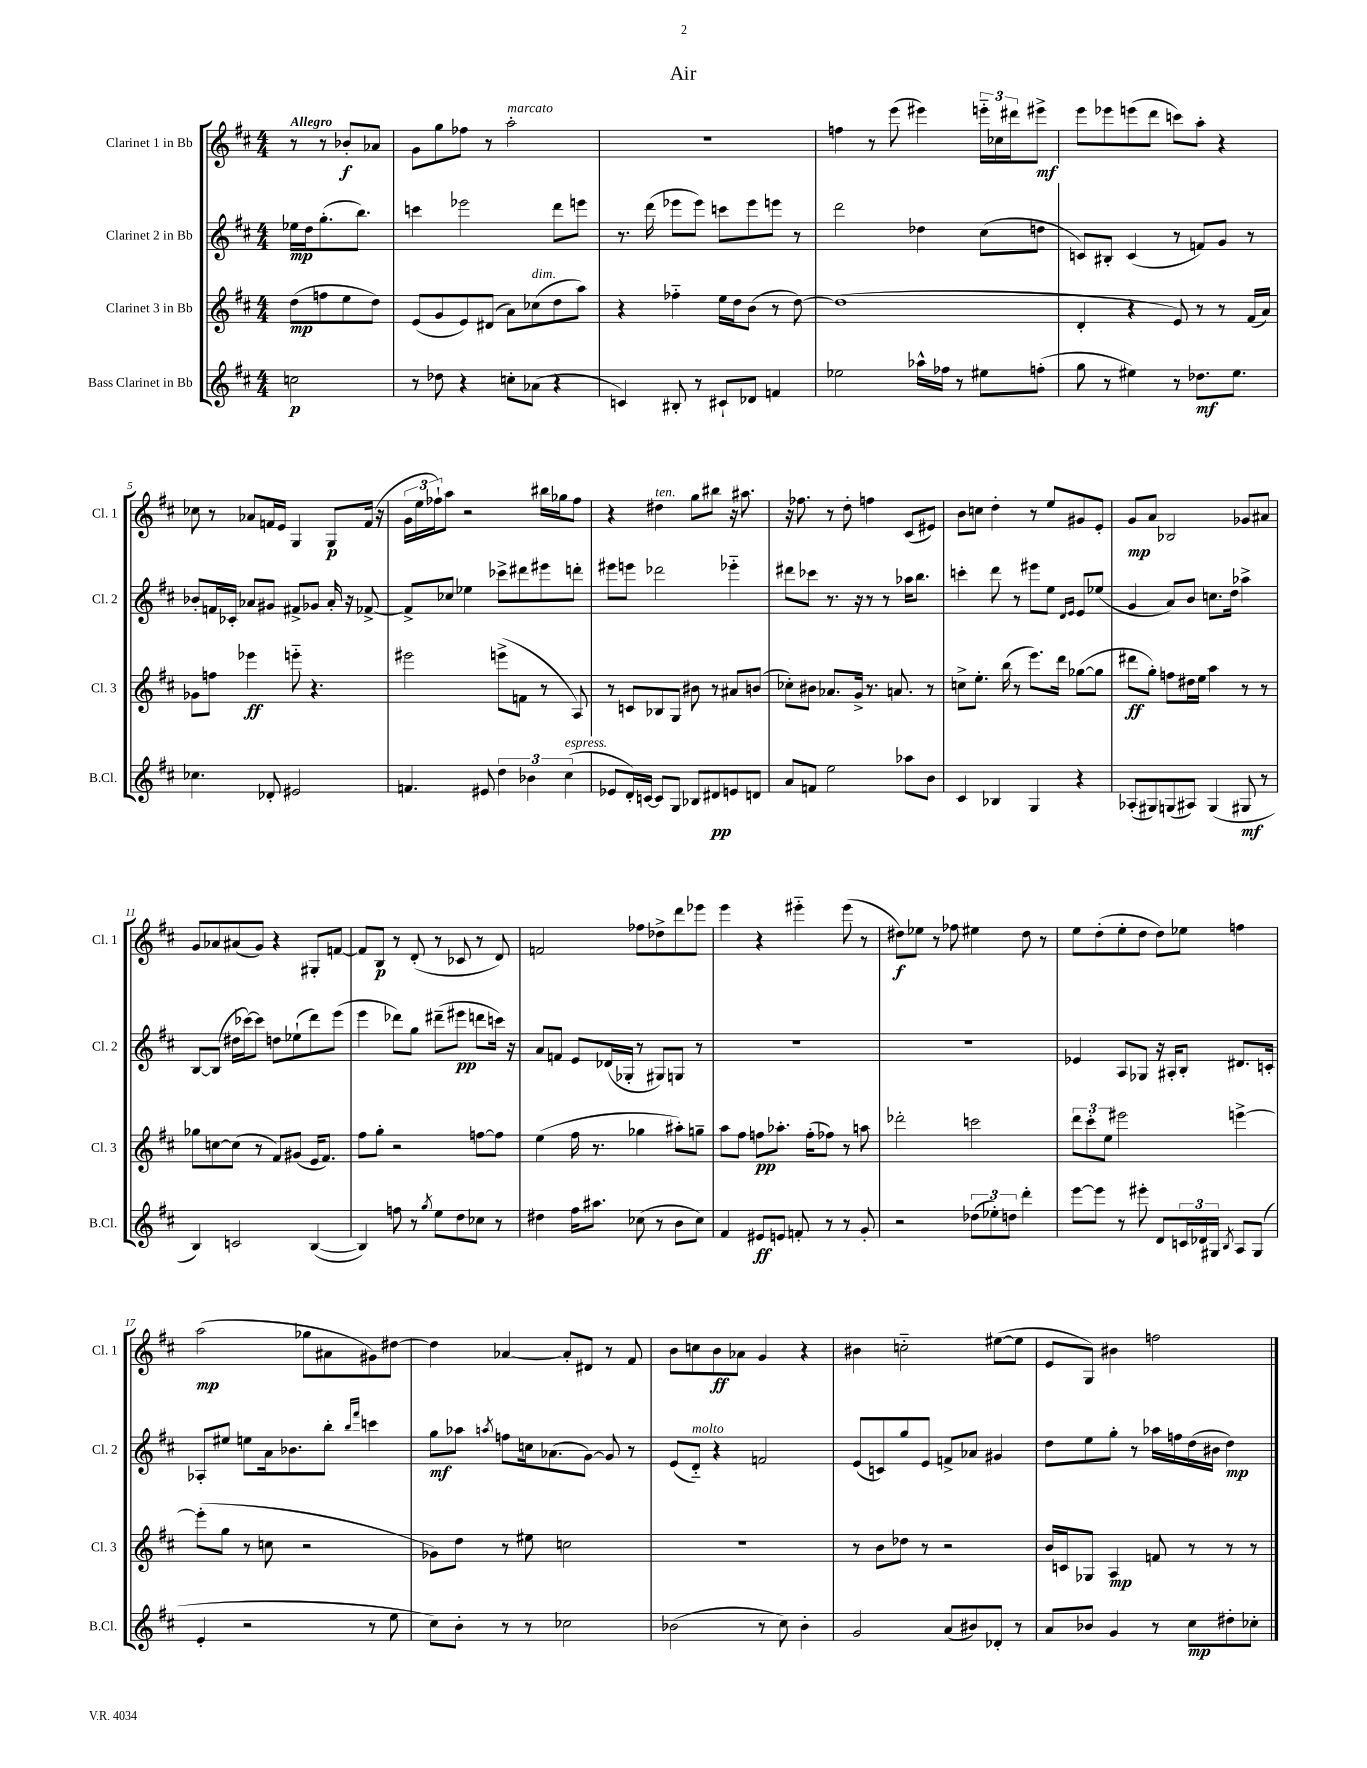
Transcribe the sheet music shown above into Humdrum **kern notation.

**kern	**kern	**kern	**kern
*staff4	*staff3	*staff2	*staff1
*clefG2	*clefG2	*clefG2	*clefG2
*k[f#c#]	*k[f#c#]	*k[f#c#]	*k[f#c#]
*M4/4	*M4/4	*M4/4	*M4/4
2cc	(8dd	16ee-	8r
.	.	16dd	.
.	8ff	(8.gg'	8r
.	8ee	.	8b-'
.	.	8.bb)	.
.	8dd)	.	8a-
=	=	=	=
8r	(8e	4ccc	8g
8dd-	8g	.	8gg
4r	8e)	2eee-	8ff-
.	(8d#	.	8r
8cc'	8a)	.	2aa'
(8a-	(8cc-	.	.
4r	8dd	8ddd	.
.	8aa)	8eee	.
=	=	=	=
4c)	4r	8.r	1r
.	.	(16ddd	.
8B#'	4ff-'~	8eee-	.
8r	.	8eee-)	.
8c#`	16ee	8ccc	.
.	16dd	.	.
8d-	(8b	8eee-	.
4f	8r	8eee	.
.	[8dd)	8r	.
=	=	=	=
2ee-	(1dd]	2ddd	4ff
.	.	.	8r
.	.	.	(8eee
16aa-^^	.	4dd-	4eee#)
16ff-	.	.	.
8r	.	.	.
8ee#	.	(8cc#	24eee'~
.	.	.	24cc-
.	.	.	24ddd#
(8ff'	.	8dd	8eee#^
=	=	=	=
8gg	4d'	8c)	8eee
8r	.	8B#'	8eee-
4ee#)	4r	(4c	(8eee
.	.	.	8ddd
8r	8e)	8r	8ccc)
8.dd-	8r	8f)	8aa'
.	8r	8g	4r
8.ee#	.	.	.
.	(16f#	8r	.
.	16a)	.	.
=	=	=	=
4.cc-	8g-	8b-'	8cc-
.	8ff	16f	8r
.	.	16c-'	.
.	4eee-	8a-	8a-
8d-'	.	8g#	16f
.	.	.	16e
2e#	8eee'~	8f#^	4G
.	4.r	8g-	.
.	.	16a-'	8G
.	.	16r	.
.	.	[8f-^	(16f
.	.	.	16r
=	=	=	=
4.f	2eee#	8f-^]	24g
.	.	.	24ee
.	.	.	24ff-`)
.	.	8cc-	8aa
.	.	4ee-	2r
8e#	.	.	.
6dd	(8eee^	8ccc-^	.
.	8f	8ddd#	.
6b-	.	.	.
.	8r	8eee#	16bb#
.	.	.	16gg-
(6cc#	.	.	.
.	8A)	8ddd'	8ff-
=	=	=	=
8e-	8r	8eee#	4r
16d')	8c	8eee	.
[16c	.	.	.
8c]	8B-	2ddd-	4dd#
8G	8G	.	.
8B-	8b#	.	8gg
8d#	8r	.	8bb#
8e	8a#	4eee-'~	16r
.	.	.	8.aa#
8d	(8b	.	.
=	=	=	=
8a	8cc-')	8ddd#	16r
.	.	.	8.ff-
8f	8b#	8ccc-	.
2ee	8.a-	8.r	8r
.	.	.	8dd'
.	16g^	16r	.
.	8.r	8r	4ff
.	.	8r	.
.	8.a	.	.
8aa-	.	16aa-	(8c#
.	.	8.bb	.
8b	8r	.	8e#)
=	=	=	=
4c#	8cc^	4ccc'	8b
.	8.ee'	.	8cc
4B-	.	8ddd	4dd'
.	(16bb	.	.
.	8r	8r	.
4G	8.eee)	8eee#	8r
.	.	8ee	8ee
.	16ddd	.	.
.	.	16qqd	.
.	.	16qqe	.
4r	([8gg-	8e	8g#
.	8gg-]	(8ee-	8e'
=	=	=	=
(8A-'	8ddd#	4g	8g
8G#)	8gg')	.	8a
(8G	8ff	8a)	2B-
8A#)	16dd#	8b	.
.	16ee	.	.
(4G	4aa	8.cc	.
.	.	16dd	.
8G#	8r	4aa-^	8g-
8r	8r	.	8a#
=	=	=	=
4B)	8gg-	[8B	8g
.	[8cc	(8B]	8a-
2c	(8cc]	16dd#	(8a#
.	.	[16ccc-)	.
.	8r	8ccc-]	8g)
.	8f#)	8dd	4r
.	(8g#	(8ee-`	.
([4B	16e	8ddd)	8G#'
.	8.f#)	.	.
.	.	(8eee	[8f
=	=	=	=
4B])	8ff#	4eee	8f]
.	8gg'	.	8B
8ff	2r	8ddd-)	8r
8r	.	8gg	(8d'
8qgg	.	.	.
8ee	.	(8ddd#~	8r
8dd	.	8eee#	8c-
8cc-	[8ff	8ddd	8r
8r	8ff]	16ccc)	8d)
.	.	16r	.
=	=	=	=
4dd#	(4ee	8a	2f
.	.	8f	.
16ff#	16ff#	8e	.
8.aa#	8.r	.	.
.	.	(16d-	.
.	.	16G-'	.
(8cc-	4gg-	8r	8ff-
8r	.	8G#)	8dd-^
8b	8aa#')	8G	8ddd
8cc-)	8gg~	8r	8eee-
=	=	=	=
4f#	8aa	1r	4eee
.	8ff#	.	.
8e#	8ff	.	4r
8e	8.aa-'	.	.
8f'	.	.	4eee#'~
.	(16ff'	.	.
8r	8ff-)	.	.
8r	8r	.	(8eee#
8g'	8aa	.	8r
=	=	=	=
2r	2ddd-'	1r	8dd#)
.	.	.	8ee-
.	.	.	8r
.	.	.	8ff-
(12dd-	2ccc	.	4ee#
12ee-')	.	.	.
12dd	.	.	.
4ddd'	.	.	8dd#
.	.	.	8r
=	=	=	=
[8eee	12ddd	4e-	8ee
.	12ccc#'	.	.
8eee]	.	.	(8dd'
.	12ee	.	.
8r	2eee#	8A	8ee'
8eee#'	.	8G-	8dd
8d	.	16r	8dd)
.	.	16A#'	.
24c	.	8B'	8ee-
24d-	.	.	.
24G#	.	.	.
8qB	.	.	.
8A	[4eee^	8.d#	4ff
(8G#	.	.	.
.	.	16c'	.
=	=	=	=
4e'	(8eee']	8A-'	(2aa
.	8gg	8ee#	.
2r	8r	8ee	.
.	8cc	16a	.
.	.	8.b-	.
.	2r	.	8gg-
.	.	8bb'	8a#
.	.	16qqbb	.
.	.	16qqfff#	.
8r	.	4ccc	8g#)
8ee	.	.	[8dd#
=	=	=	=
8cc#)	8g-)	8gg	4dd#]
8b'	8dd	8aa-	.
.	.	8qaa	.
8r	8r	8ff	[4a-
8r	8ee#	16cc	.
.	.	(8.a-	.
2cc-	2cc	.	8a-']
.	.	[8g)	8d#
.	.	8g]	8r
.	.	8r	8f#
=	=	=	=
(2b-	1r	(8e	8b
.	.	8d'~)	8cc
.	.	4r	8b
.	.	.	8a-
8r	.	2f	4g
8cc#)	.	.	.
4b-'	.	.	4r
=	=	=	=
2g	8r	(8e	4b#
.	8b	8c)	.
.	8dd-	8gg	2cc'~
.	8r	8e	.
(8a	2r	8f^	.
8b#)	.	8a-	.
8d-'	.	4g#	([8ee#
8r	.	.	8ee#]
=	=	=	=
8a	16b	8dd	8e
.	16c	.	.
8b-	8G-	8ee	8G)
4g	4A	8gg'	4b#
.	.	8r	.
8r	8f	16aa-	2ff
.	.	16ff	.
8cc#	8r	(16dd	.
.	.	16b#	.
8dd#'	8r	4dd)	.
8cc-'	8r	.	.
==	==	==	==
*-	*-	*-	*-
